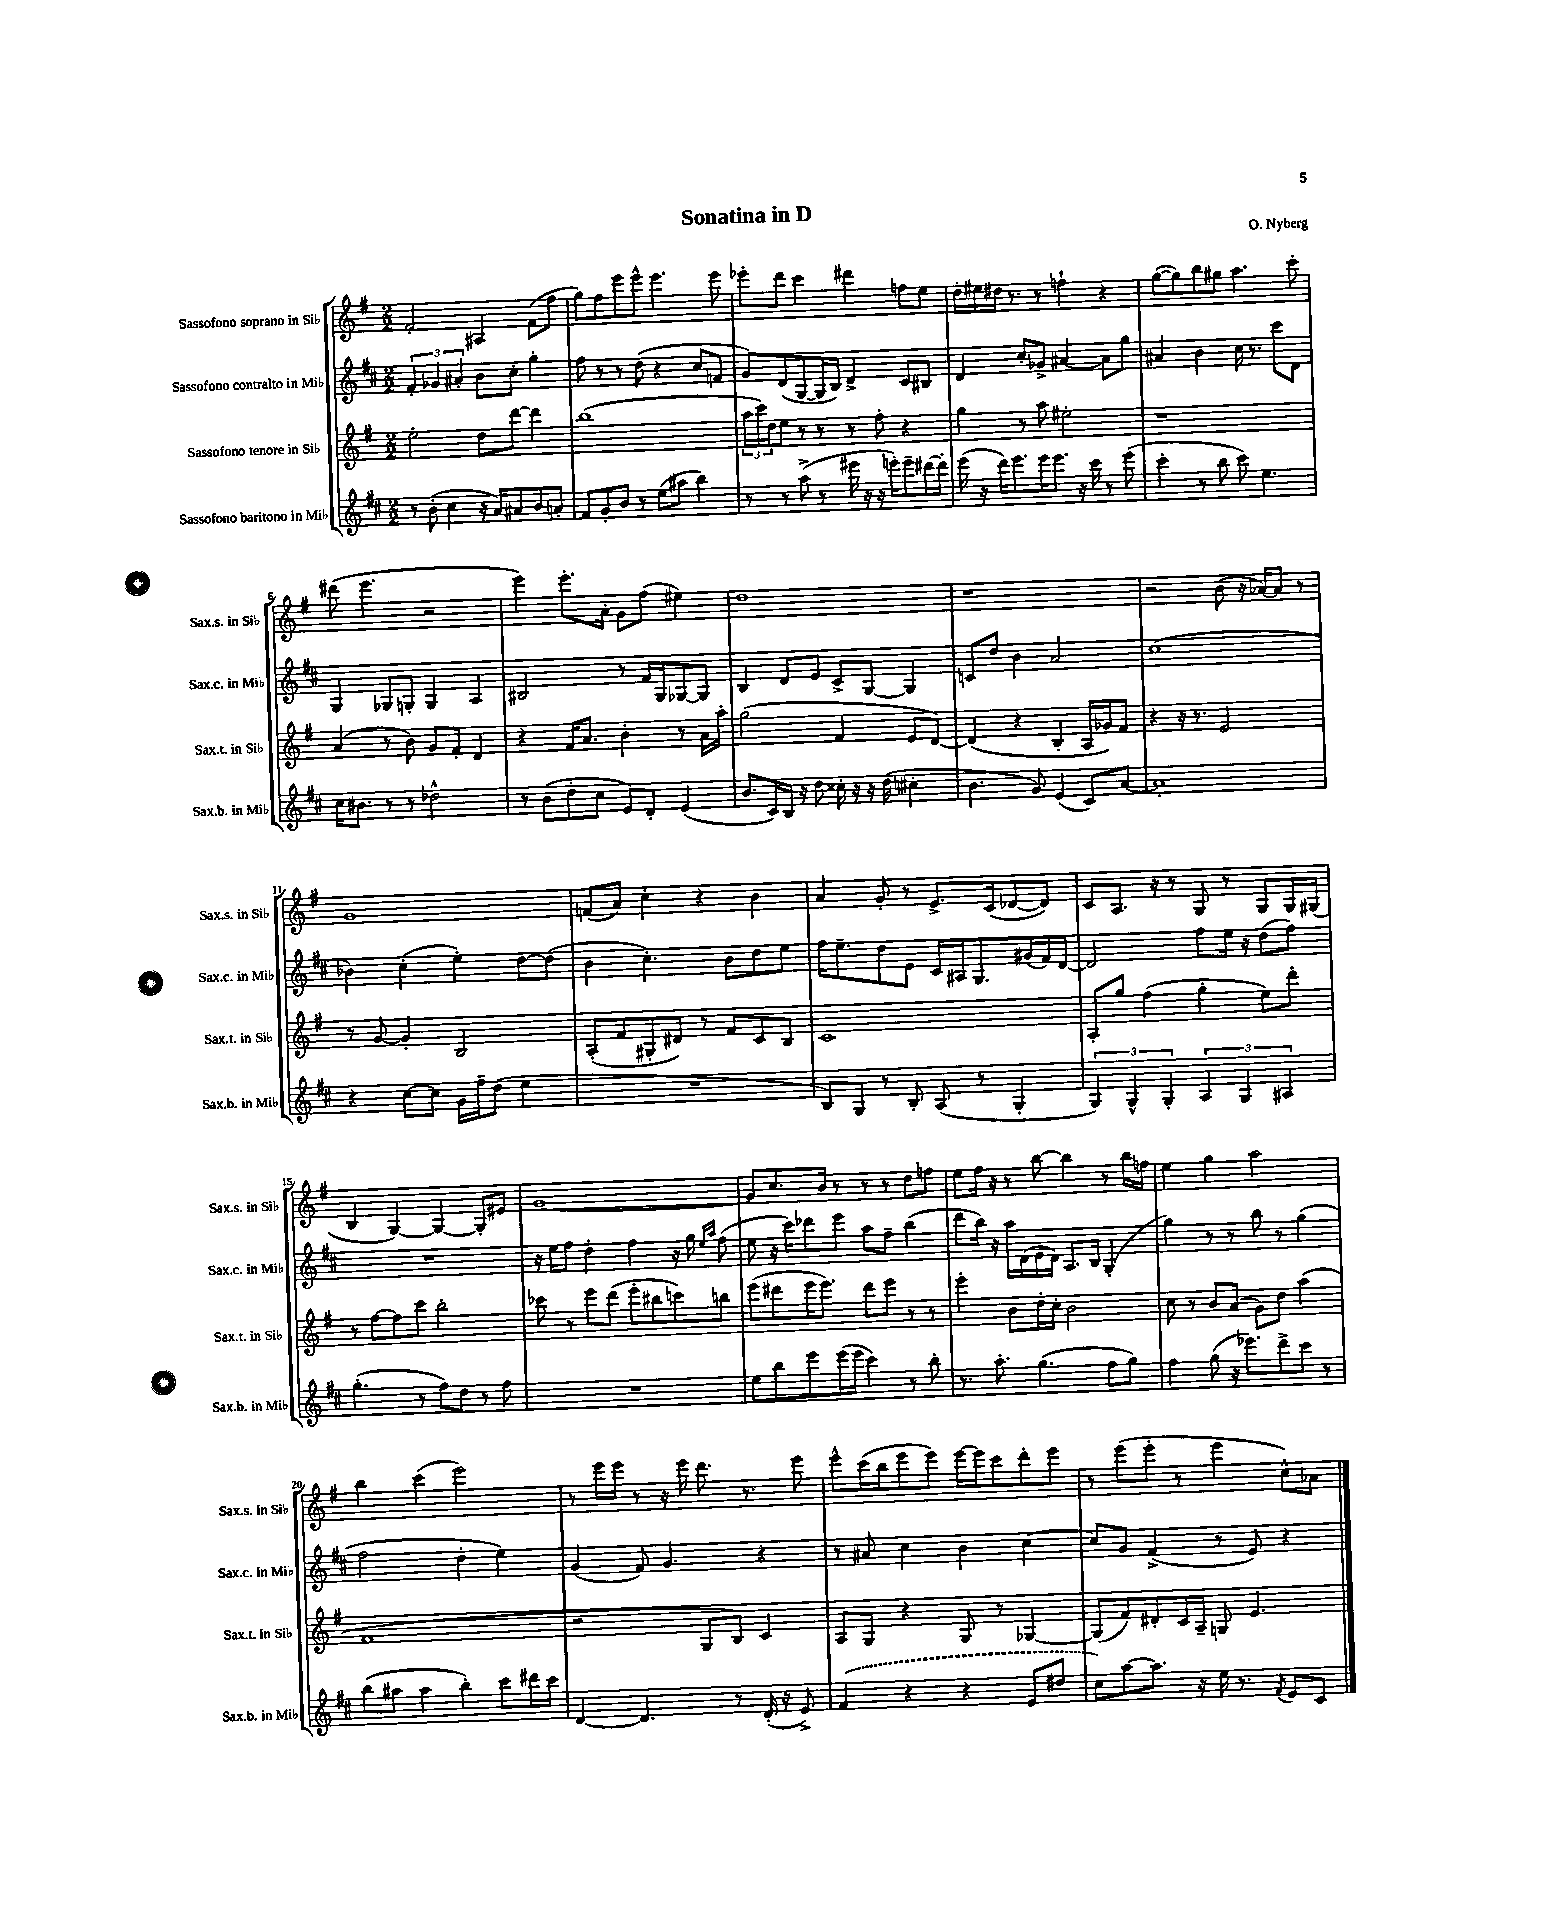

**kern	**kern	**kern	**kern
*staff4	*staff3	*staff2	*staff1
*clefG2	*clefG2	*clefG2	*clefG2
*k[f#c#]	*k[f#]	*k[f#c#]	*k[f#]
*M2/2	*M2/2	*M2/2	*M2/2
8r	2ee'\	6f#'/	2f#'/
(8b'\	.	.	.
.	.	6g-/	.
4cc#\	.	.	.
.	.	6a#'/	.
16r	8dd\L	8b\L	4A#/
16a/LK)	.	.	.
8a#/	[8ddd\J	8cc#'\J	.
8b/	4ddd\]	4gg'\	(8f#\L
8a'/J	.	.	8ff#\J
=	=	=	=
8f#/L	(1bb	8ff#\	8gg\L)
8g'/	.	8r	8ff#\
8b/J	.	8r	8eee\
8r	.	(8dd\	8eee^^\J
(8ee\L	.	4r	4.eee\
8aa#\J	.	.	.
4bb\)	.	8cc#/L	.
.	.	8f/J	8eee\
=	=	=	=
8r	24aa\LL	8g/L)	8eee-'\L
.	24ccc\)	.	.
.	24dd\J	.	.
8r	8ee\J	(8d/	8ddd\J
(8aa^\	8r	[8G/	4ccc\
8r	8r	16G/]L	.
.	.	16B/JJ)	.
16eee#\	8r	4d^/	4ddd#\
16r	.	.	.
16r	8ff#'\	.	.
16eee'\LK)	.	.	.
8eee~\	4r	8c#/L	8ff\L
[16ddd#\L	.	8B#/J	8ee\J
16ddd#'\]JJ	.	.	.
=	=	=	=
(16eee\	4gg\	4d/	16dd'\LL
16r	.	.	16ee#\
16ddd\LK)	.	.	16dd#\JJ
8.eee\	.	.	8.r
.	8r	8cc#'/L	.
16eee\K	8aa\	8g-^/J	8r
8.eee\J	.	.	.
.	2ee#'\	[4a#/	4ff`\
16r	.	.	.
16ccc#\	.	.	.
8r	.	8a#\]L	4r
(8eee\	.	8gg\J	.
=	=	=	=
4ccc#'\	1r	4a#/	([8gg\L
.	.	.	8gg\])
8r	.	4b\	8bb\
8bb\	.	.	8gg#\J
8ccc#\)	.	16cc#\	4.aa\
.	.	8.r	.
4.ee\	.	.	.
.	.	8ccc#\L	.
.	.	8d\J	8ccc'\
=	=	=	=
16cc#\LK	(4a/	4G/	(8ddd#\
8.b#\J	.	.	.
.	.	.	4.eee\
8r	8r	8G-/L	.
8r	8b\)	8G'/J	.
2dd-^^\	8g/L	4G/	2r
.	8f#'/J	.	.
.	4d/	4A/	.
=	=	=	=
8r	4r	2B#/	4eee\)
(8b\L	.	.	.
8dd'\	16f#/LK	.	8.eee'\L
.	8.a/J	.	.
8cc#\J	.	.	.
.	.	.	16a'\Jk
8e/L)	4b'\	8r	8g\L
8d'/J	.	16f#/LL	(8ff#\J
.	.	16G/J	.
(4e/	8r	[8G-/	4ee#\)
.	16a\LL	8G-/]J	.
.	16aa'\JJ	.	.
=	=	=	=
8.b/L	(2gg\	4B/	1dd
16c#/L)	.	.	.
16B/JJ	.	8d/L	.
16r	.	.	.
8dd\	.	8e/J	.
16cc##'\	4f#/	8c#^/L	.
16r	.	.	.
16r	.	[8G/J	.
(16dd\	.	.	.
4cc#'\	8e/L	4G/]	.
.	[8d/J)	.	.
=	=	=	=
4.b\	(4d/]	8c/L	1r
.	.	8dd/J	.
.	4r	4b\	.
8g/)	.	.	.
(4e/	4B'/	2a/	.
8c#/L)	16A/LL	.	.
.	16g-/J)	.	.
[8a/J	8f#/J	.	.
=	=	=	=
1a']	4r	(1cc#	2r
.	16r	.	.
.	8.r	.	.
.	2e/	.	(8b\
.	.	.	16r
.	.	.	[16a-/LK)
.	.	.	8a-/]J
.	.	.	8r
=	=	=	=
4r	8r	4b-\)	1g
.	[8g/	.	.
[8cc#\L	4g'/]	(4cc#'\	.
8cc#\]J	.	.	.
16g\LL	2B/	4ee'\)	.
16ff#~\J	.	.	.
(8dd\J	.	.	.
4ee\	.	[8dd\L	.
.	.	(8dd\]J	.
=	=	=	=
1r	(8A'/L	4b\	(8f/L
.	8f#/	.	8a/J)
.	8G#'/	4.cc#'\)	4cc'\
.	8d#/J)	.	.
.	8r	.	4r
.	8f#/L	8b\L	.
.	8c/	8dd\	4b\
.	8B/J	8ee\J	.
=	=	=	=
8B/L)	1c	16ff#\LK	4a/
.	.	8.ee~\	.
8G/J	.	.	.
8r	.	8dd\	8g'/
8B'/	.	8e\J	8r
(8A/	.	16c#/LL	8.e^/L
.	.	16A#/J	.
8r	.	8.G/	.
.	.	.	(16c/k
4G'/	.	.	[8d-/
.	.	(16g#/L	.
.	.	16f#/)	8d-/]J)
.	.	[16d/JJ	.
=	=	=	=
6G/)	8A'/L	2d/]	8c/L
.	8gg/J	.	8.A/J
6G^^/	.	.	.
.	(4ff#\	.	.
.	.	.	16r
6G'/	.	.	.
.	.	.	8r
6A/	4gg'\	8ff#\L	8G/
.	.	16ee\Jk	8r
6G/	.	.	.
.	.	16r	.
.	8ee\L)	(8dd\L	8G/L
6A#/	.	.	.
.	8ddd'\J	8ff#\J)	16G/L
.	.	.	(16G#/JJ
=	=	=	=
(4.gg'\	8r	1r	4B/
.	[8ff#\L	.	.
.	8ff#\]	.	[4G/)
8r	8ccc\J	.	.
8ff#\L)	2bb'\	.	4G/_
8dd\J	.	.	.
8r	.	.	8G'/]L
8ff#\	.	.	8e#/J
=	=	=	=
1r	8ccc-\	16r	[1g
.	.	16ee\LK	.
.	8r	8ff#\J	.
.	8eee\L	4dd'\	.
.	(8ddd\J	.	.
.	8eee'\L	4ff#\	.
.	8bb#\	.	.
.	8ccc\)	16r	.
.	.	16gg\	.
.	.	16qqee/LL	.
.	.	16qqaa/JJ	.
.	8bb\J	(8ff#\	.
=	=	=	=
8ee\L	(8eee\L	8ee\	8g/]L
8bb\	8ddd#\	16r	8.cc/
.	.	16ccc#\LK)	.
8eee\	16eee\K	8ddd-\	.
.	8.eee\J)	.	16b/Jk
(16eee\L	.	8eee\J	8r
16eee\JJ	.	.	.
4ccc#\)	8ddd#\L	8aa\L	8r
.	8eee\J	8ff#~\J	8r
8r	8r	(4bb\	8dd\L
8bb'\	8r	.	8ff\J
=	=	=	=
8.r	4eee'\	8ddd\L	8ee\L
.	.	16bb\Jk)	16ff#\Jk
8.aa'\	.	16r	16r
.	8b\L	16aa\LL	8r
.	.	(16d\	.
(4.gg\	16dd'\L	16e\	[8bb\
.	16cc'\JJ	16d\JJ)	.
.	2b\	8.A/L	4bb\]
.	.	16B/Jk	.
8ff#\L	.	(4G'/	8r
8gg\J)	.	.	16bb\LL
.	.	.	16ff\JJ
=	=	=	=
4ff#\	8cc\	4gg\)	4ee\
.	8r	.	.
(8gg\	8b/L	8r	4gg\
16r	(8a/J	8r	.
8.eee-\L)	.	.	.
.	8g\L)	8bb\	2aa\
8ddd^\	8dd\J	8r	.
8ccc#\J	(4aa\	(4gg\	.
8r	.	.	.
=	=	=	=
(8bb\L	1f#	2ff#\	4bb\
8aa#\J	.	.	.
4aa#\	.	.	(4ccc\
4bb'\)	.	4dd'\	2eee\)
8ccc#\L	.	4ee\)	.
16ddd#\L	.	.	.
16ccc#\JJ	.	.	.
=	=	=	=
[4d/	2r	(4g/	8r
.	.	.	16eee\LL
.	.	.	16eee\JJ
4.d/]	.	8f#/)	8r
.	.	4.g/	16r
.	.	.	16eee\
.	8G/L	.	8.ddd\
8r	8B/J)	.	.
.	.	.	8.r
(16d'/	4c/	4r	.
16r	.	.	.
8e^/)	.	.	8eee\
=	=	=	=
(4f#/	8A/L	8r	8eee^^\L
.	8G/J	8a#/	(16ccc\L
.	.	.	16bb\J
4r	4r	4cc#\	8eee\
.	.	.	8eee\J)
4r	8G/	4b\	[16eee\LL
.	.	.	16eee\]J
.	8r	.	8ccc\
8e/L	[4G-/	[4cc#\	8ddd'\
8dd#/J	.	.	8eee\J
=	=	=	=
8cc#\L)	(8G-/]L	8cc#/]L	8r
[8aa\	8f#/)	8g/J	(8eee\L
8.aa\]J	8d#'/	(4f#^/	8eee'\J
.	16c/L	.	8r
16r	16A~/JJ	.	.
16ee\	8G/	8r	4eee\
8.r	.	.	.
.	4.e/	8e/)	.
8qf#/	.	.	.
8e/L	.	4r	8cc^^\L)
8c#/J	.	.	8a-\J
==	==	==	==
*-	*-	*-	*-
